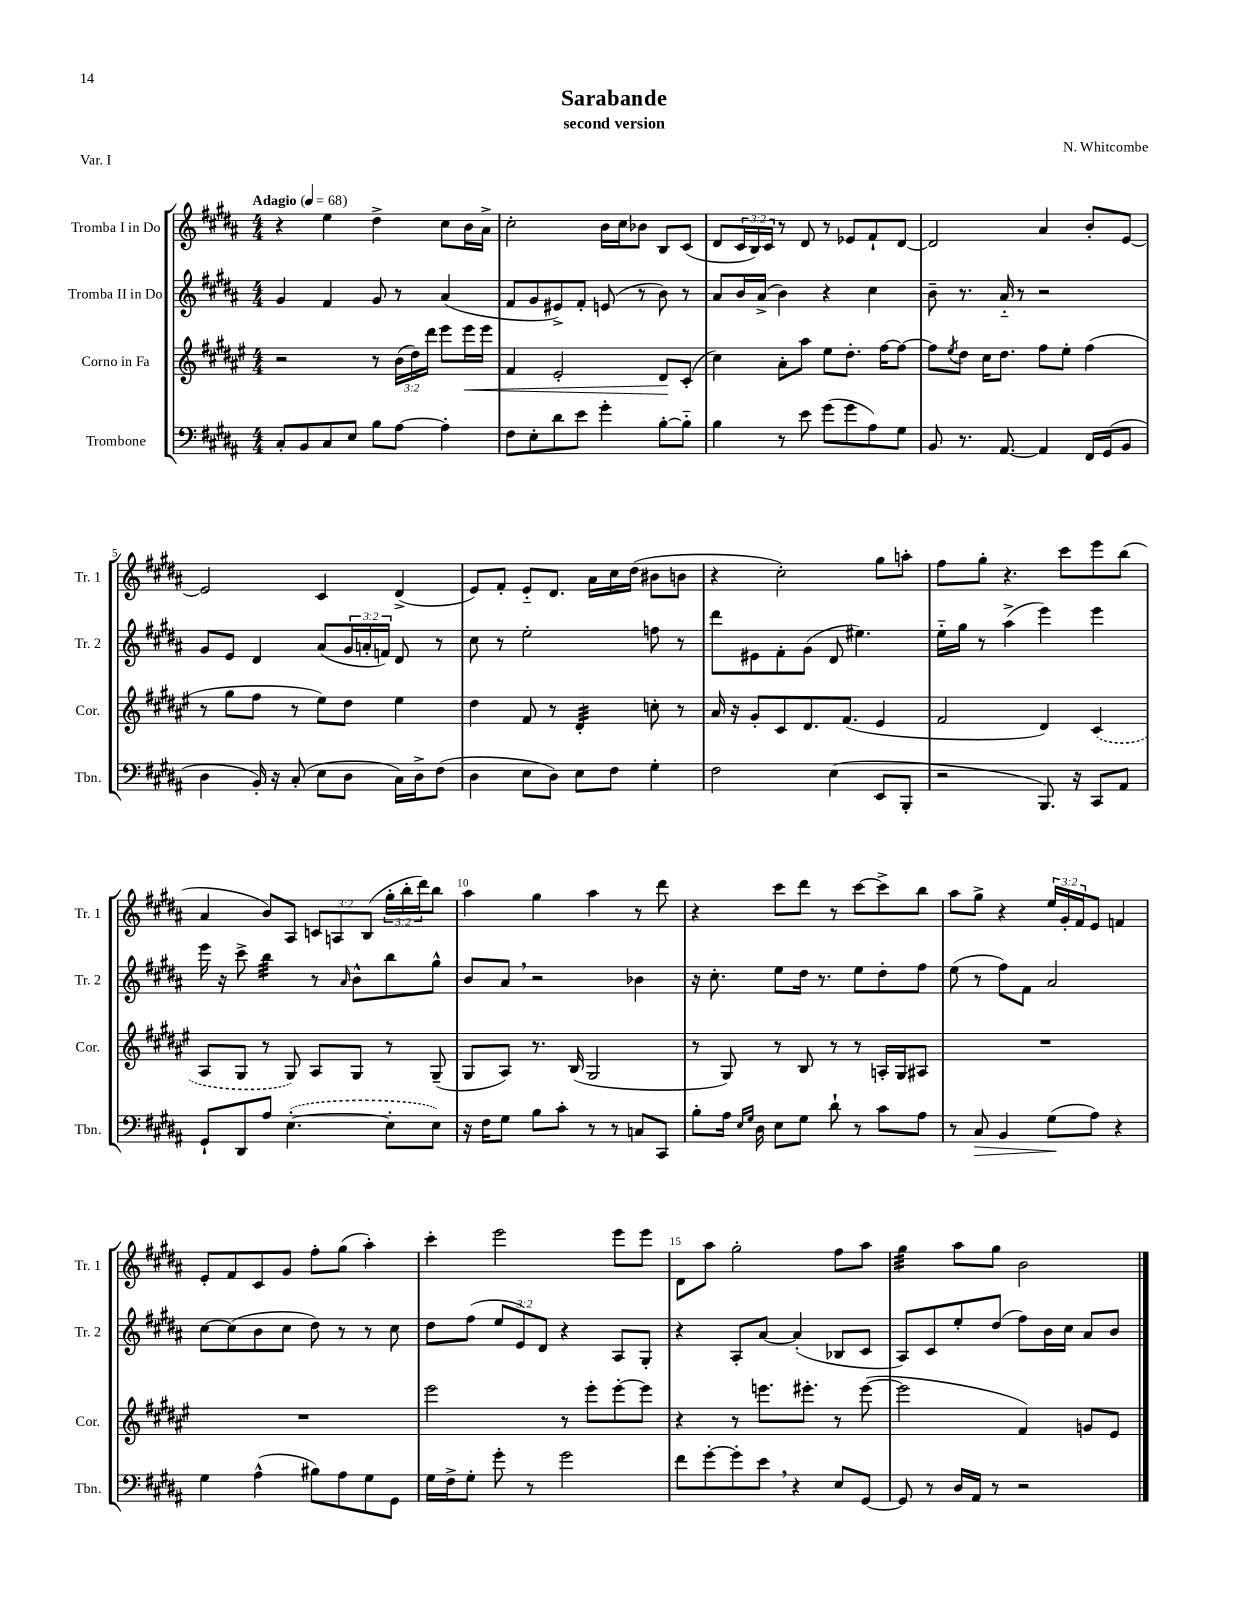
\header { title = "Sarabande" composer = "N. Whitcombe" subtitle = "second version" piece = "Var. I" }
<<
\new StaffGroup <<
\new Staff = "s0" \with { instrumentName = "Tromba I in Do" shortInstrumentName = "Tr. 1" } {
    \clef treble \key b \major \numericTimeSignature \time 4/4 \override Staff.TupletNumber.text = #tuplet-number::calc-fraction-text \tempo "Adagio" 4 = 68
    r4 e''4 dis''4-> cis''8 b'16 ais'16-> |
    cis''2-. b'16 cis''16 bes'8 b8 cis'8( |
    dis'8 \tuplet 3/2 { cis'16 b16) cis'16 } r8 dis'8 r8 ees'8 fis'8-! dis'8~ |
    dis'2 ais'4 b'8-. e'8~ |
    e'2 cis'4 dis'4->( |
    e'8) fis'8-. e'8-_ dis'8. ais'16 cis''16 dis''16( bis'8 b'8 |
    r4 cis''2-.) gis''8 a''8-. |
    fis''8 gis''8-. r4. cis'''8 e'''8 b''8( |
    ais'4 b'8) ais8 \tuplet 3/2 { c'8 a8 b8( } \tuplet 3/2 { gis''16-. b''16-. dis'''16) } b''8 |
    ais''4 gis''4 ais''4 r8 dis'''8 |
    r4 cis'''8 dis'''8 r8 cis'''8~ cis'''8-> b''8 |
    ais''8 gis''8-> r4 \tuplet 3/2 { e''16 gis'16-. fis'16 } e'8 f'4 |
    e'8-. fis'8 cis'8 gis'8 fis''8-. gis''8( ais''4-.) |
    cis'''4-. e'''2 e'''8 e'''8 |
    dis'8 ais''8 gis''2-. fis''8 ais''8 |
    gis''4:32 ais''8 gis''8 b'2 \bar "|." |
}
\new Staff = "s1" \with { instrumentName = "Tromba II in Do" shortInstrumentName = "Tr. 2" } {
    \clef treble \key b \major \numericTimeSignature \time 4/4 \override Staff.TupletNumber.text = #tuplet-number::calc-fraction-text
    gis'4 fis'4 gis'8 r8 ais'4( |
    fis'8 gis'8 eis'8->) fis'8-. e'8( r8 b'8) r8 |
    ais'8 b'16 ais'16->( b'4) r4 cis''4 |
    b'8-- r8. ais'16-_ r8 r2 |
    gis'8 e'8 dis'4 ais'8( \tuplet 3/2 { gis'16 a'16-. f'16) } dis'8 r8 |
    cis''8 r8 e''2-. f''8 r8 |
    dis'''8 eis'8 fis'8-. gis'8( dis'8 eis''4.) |
    e''16-_ gis''16 r8 ais''4->( e'''4) e'''4 |
    e'''16 r16 cis'''8-> b''4:32 r8 \grace { ais'16 } b'8-^ b''8 gis''8-^ |
    b'8 ais'8 \breathe r2 bes'4 |
    r16 cis''8.-. e''8 dis''16 r8. e''8 dis''8-. fis''8 |
    e''8( r8 fis''8) fis'8 ais'2 |
    cis''8~ cis''8( b'8 cis''8 dis''8) r8 r8 cis''8 |
    dis''8 fis''8( \tuplet 3/2 { e''8 e'8) dis'8 } r4 ais8 gis8-. |
    r4 ais8-. ais'8~ ais'4-.( bes8 cis'8 |
    ais8) cis'8 e''8-. dis''8( fis''8) b'16 cis''16 ais'8 b'8 \bar "|." |
}
\new Staff = "s2" \with { instrumentName = "Corno in Fa" shortInstrumentName = "Cor." } {
    \clef treble \key fis \major \numericTimeSignature \time 4/4 \override Staff.TupletNumber.text = #tuplet-number::calc-fraction-text
    r2 r8 \tuplet 3/2 { b'16( dis''16) dis'''16 } eis'''8 eis'''16\< eis'''16 |
    fis'4 eis'2-. dis'8\! cis'8-.( |
    cis''4) ais'8-. ais''8 eis''8 dis''8.-. fis''16~ fis''8~ |
    fis''8 \acciaccatura { eis''8 } dis''8 cis''16 dis''8. fis''8 eis''8-. fis''4( |
    r8 gis''8 fis''8 r8 eis''8) dis''8 eis''4 |
    dis''4 fis'8 r8 dis'4:32-. c''8-. r8 |
    ais'16 r16 gis'8-. cis'8 dis'8. fis'8.( eis'4 |
    fis'2 dis'4) \once \slurDashed cis'4( |
    ais8 gis8 r8 gis8) ais8 gis8 r8 gis8--( |
    gis8 ais8) r8. b16( gis2 |
    r8 gis8) r8 b8 r8 r8 a16-. gis16 ais8 |
    R1 |
    R1 |
    eis'''2 r8 eis'''8-. eis'''8~-. eis'''8 |
    r4 r8 e'''8. eis'''8.-. r8 eis'''8~( |
    eis'''2 fis'4) g'8 eis'8 \bar "|." |
}
\new Staff = "s3" \with { instrumentName = "Trombone" shortInstrumentName = "Tbn." } {
    \clef bass \key b \major \numericTimeSignature \time 4/4
    cis8-. b,8 cis8 e8 b8 ais8~ ais4-. |
    fis8 e8-. dis'8 e'8 gis'4-. b8~-. b8-_ |
    b4 r8 e'8 gis'8( gis'8 ais8) gis8 |
    b,8 r8. ais,8.~ ais,4 fis,16 gis,16( b,8 |
    dis4 b,16-.) r16 cis8-.( e8 dis8 cis16) dis16-> fis8( |
    dis4 e8 dis8) e8 fis8 gis4-. |
    fis2 e4( e,8 b,,8-. |
    r2 b,,8.) r16 cis,8 ais,8 |
    gis,8-! dis,8 ais8 \once \slurDashed e4.~-.( e8-. e8) |
    r16 fis16 gis8 b8 cis'8-. r8 r8 c8 cis,8 |
    b8-. ais16 \grace { e16 gis16 } dis16 e8 gis8 dis'8-! r8 cis'8 ais8 |
    r8 cis8\> b,4 gis8\!( ais8) r4 |
    gis4 ais4-^( bis8) ais8 gis8 gis,8 |
    gis16 fis16-> gis8-. gis'8-. r8 gis'2 |
    fis'8 gis'8~-. gis'8-. e'8 \breathe r4 e8 gis,8~ |
    gis,8 r8 dis16 ais,16 r8 r2 \bar "|." |
}
>>
>>
\layout { \context { \Score \override BarNumber.break-visibility = ##(#f #t #t) barNumberVisibility = #(every-nth-bar-number-visible 5) } }
